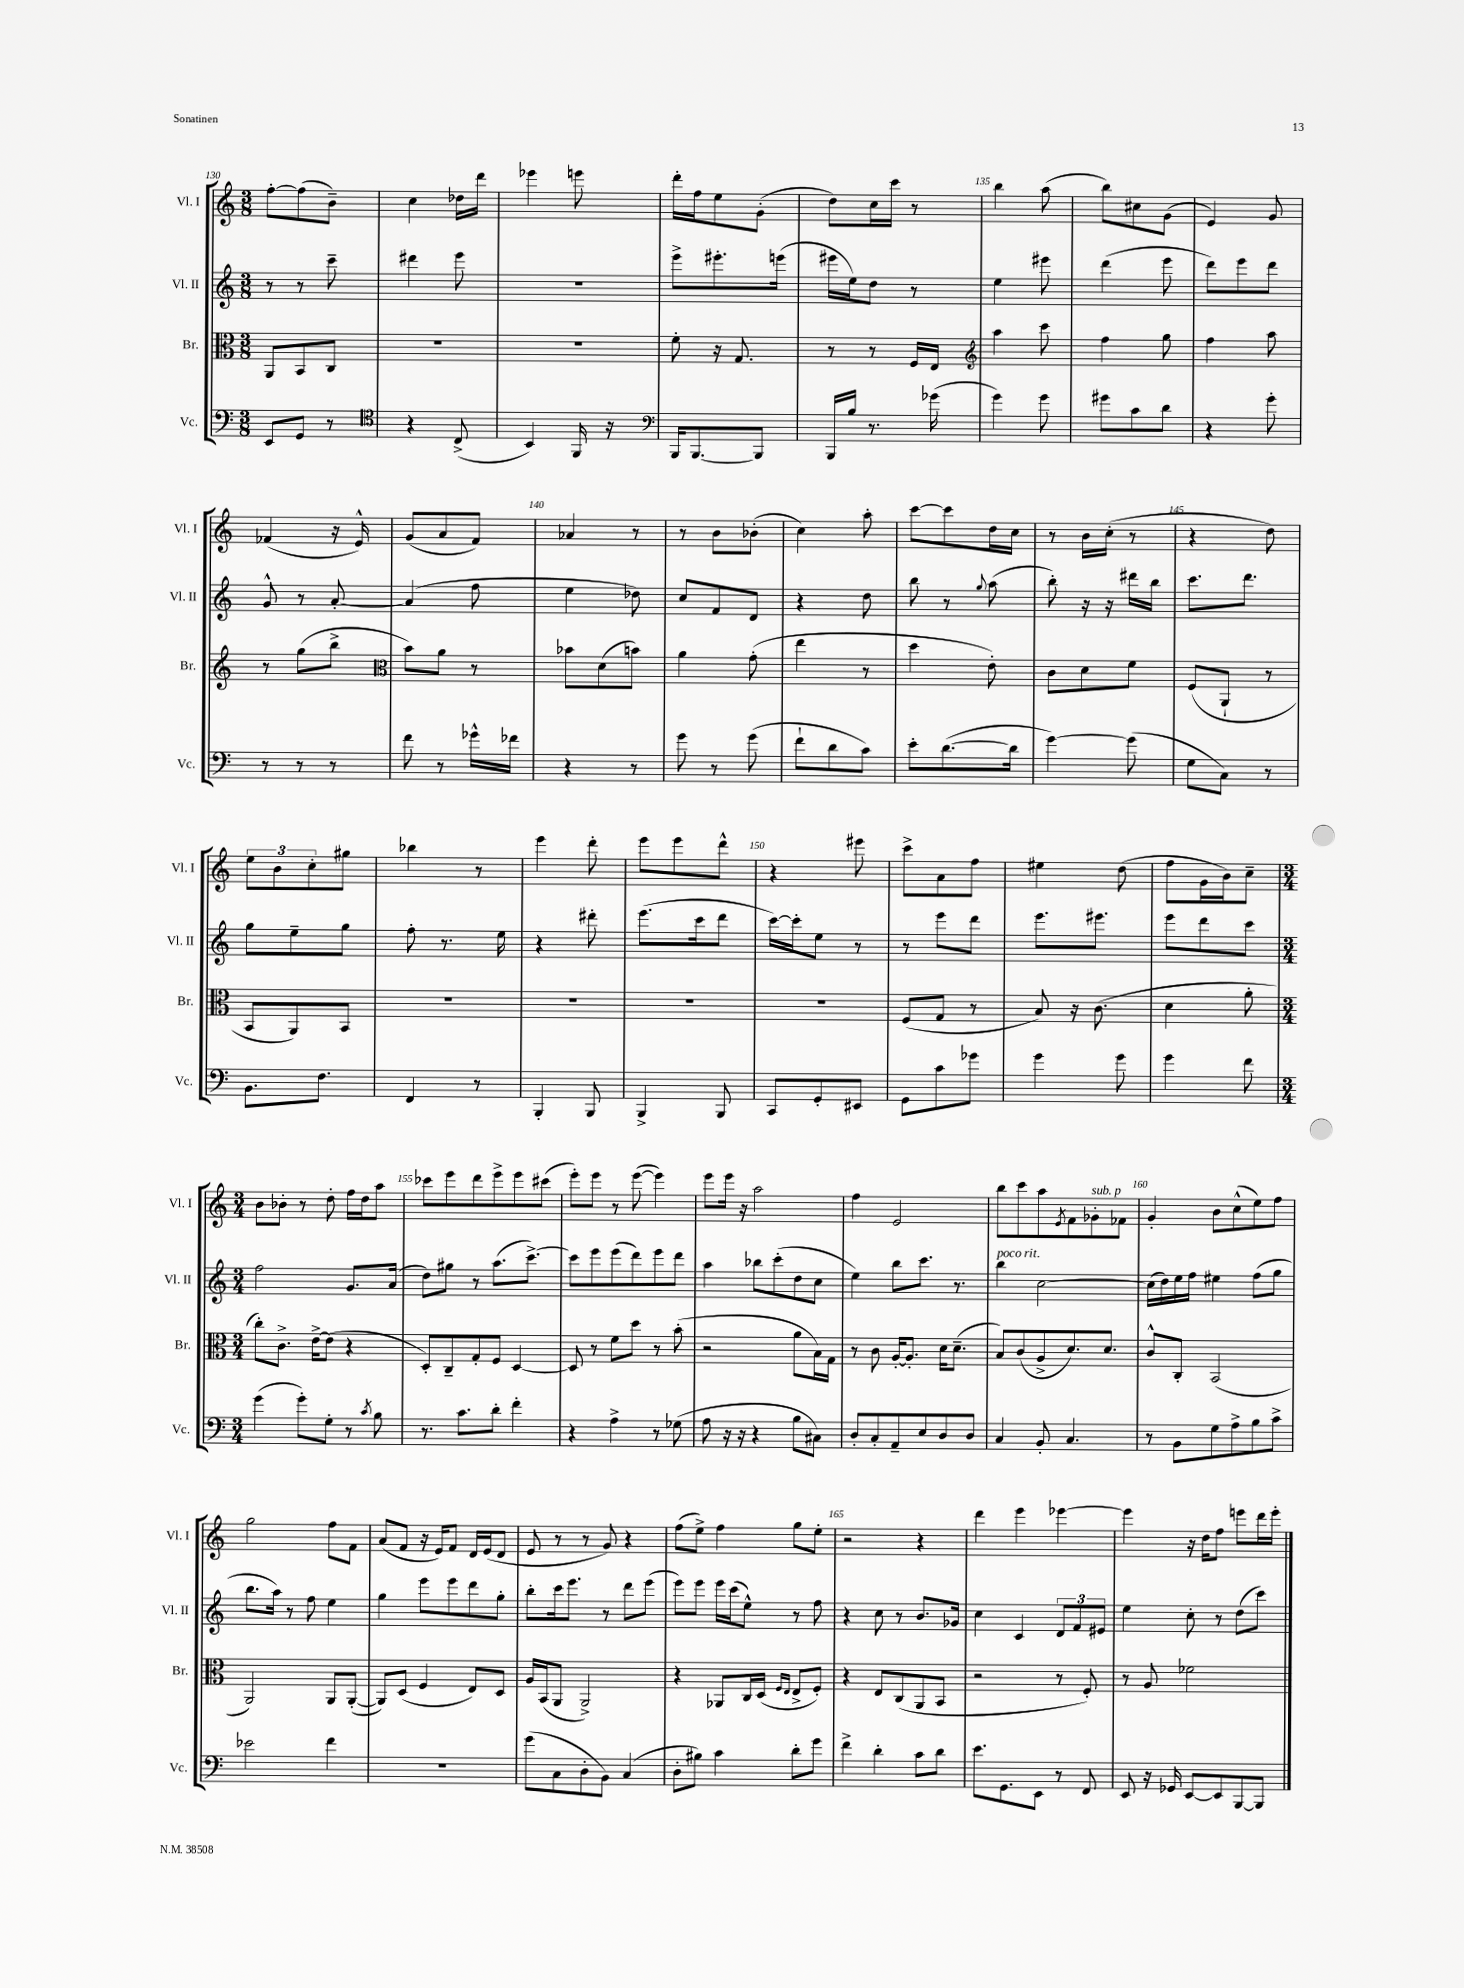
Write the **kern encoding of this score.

**kern	**kern	**kern	**kern
*staff4	*staff3	*staff2	*staff1
*clefF4	*clefC3	*clefG2	*clefG2
*k[]	*k[]	*k[]	*k[]
*M3/8	*M3/8	*M3/8	*M3/8
8EE/L	8AA/L	8r	[8ff'\L
8GG/J	8BB/	8r	(8ff\]
8r	8C/J	8ccc~\	8b~\J)
=	=	=	=
*clefC4	*	*	*
4r	4.r	4ddd#\	4cc\
(8C^/	.	8eee\	16dd-\LL
.	.	.	16ddd\JJ
=	=	=	=
4BB/)	4.r	4.r	4eee-\
16FF/	.	.	8eee\
16r	.	.	.
=	=	=	=
*clefF4	*	*	*
16BBB/LK	8f'\	8eee^\L	16ddd'\LL
[8.BBB/	.	.	16ff\J
.	16r	8.eee#'\	8ee\
.	8.G/	.	.
8BBB/]J	.	.	(8g'\J
.	.	(16eee\Jk	.
=	=	=	=
16BBB/LL	8r	16eee#\LL	8dd\L)
16B/JJ	.	16ee\J)	.
8.r	8r	8dd\J	16cc\L
.	.	.	16ccc\JJ
.	16F/LL	8r	8r
(16g-\	16E/JJ	.	.
=	=	=	=
*	*clefG2	*	*
4g\)	4aa\	4ee\	4bb\
8g\	8ccc\	8eee#\	(8aa\
=	=	=	=
8g#\L	4ff\	(4ddd\	8bb\L)
8c\	.	.	8cc#\
8d\J	8gg\	8eee\	(8g\J
=	=	=	=
4r	4ff\	8ddd\L)	4e/)
.	.	8eee\	.
8g'\	8aa\	8ddd\J	8g/
=	=	=	=
8r	8r	8g^^/	(4f-/
8r	(8gg\L	8r	.
8r	8bb^\J	[8a'/	16r
.	.	.	16e^^/)
=	=	=	=
*	*clefC3	*	*
8f\	8b\L)	(4a/]	(8g/L
8r	8a\J	.	8a/
16g-^^\LL	8r	8ff\	8f/J)
16f-\JJ	.	.	.
=	=	=	=
4r	8b-\L	4ee\	4a-/
.	(8d\	.	.
8r	8b\J)	8dd-\)	8r
=	=	=	=
8g\	4a\	8cc/L	8r
8r	.	8f/	8b\L
(8g\	(8g'\	8d/J	(8b-'\J
=	=	=	=
8f`\L	4ee\	4r	4cc\)
8d\	.	.	.
8c\J)	8r	8dd\	8aa'\
=	=	=	=
8e'\L	4dd\	8bb\	[8ccc\L
([8.d\	.	8r	8ccc\]
.	.	8qqgg/	.
.	8e'\)	(8aa\	16dd\L
16d\]Jk	.	.	16cc\JJ
=	=	=	=
[4g\)	8c\L	8bb'\)	8r
.	8d\	16r	16b\LL
.	.	16r	(16cc'\JJ
(8g\]	8f\J	16ddd#\LL	8r
.	.	16bb\JJ	.
=	=	=	=
8G\L	(8F/L	8.ccc\L	4r
8C\J)	8AA`/J	.	.
.	.	8.ddd\J	.
8r	8r	.	8dd\)
=	=	=	=
8.BB\L	8BB/L	8gg\L	12ee\L
.	.	.	12b\
.	8AA/)	8ee~\	.
.	.	.	12cc'\
8.F\J	.	.	.
.	8BB/J	8gg\J	8gg#\J
=	=	=	=
4FF/	4.r	8ff'\	4bb-\
.	.	8.r	.
8r	.	.	8r
.	.	16ee\	.
=	=	=	=
4BBB'/	4.r	4r	4eee\
8BBB/	.	8ddd#'\	8ddd'\
=	=	=	=
4BBB^/	4.r	(8.eee\L	8eee\L
.	.	.	8eee\
.	.	16ccc\k	.
8BBB/	.	8ddd\J	8ddd^^\J
=	=	=	=
8CC/L	4.r	[16ccc\LL)	4r
.	.	16ccc'\]J	.
8GG'/	.	8ee\J	.
8EE#/J	.	8r	8eee#\
=	=	=	=
8GG\L	(8F/L	8r	8ccc^\L
8c\	8G/J	8eee\L	8a\
8g-\J	8r	8ddd\J	8ff\J
=	=	=	=
4g\	8B/)	8.eee\L	4ee#\
.	16r	.	.
.	(8.c\	8.eee#\J	.
8g\	.	.	(8dd\
=	=	=	=
4g\	4d\	8eee\L	8ff\L
.	.	8ddd\	16g\L
.	.	.	16b\J)
8f\	8a'\	8ccc\J	8cc~\J
=	=	=	=
*M3/4	*M3/4	*M3/4	*M3/4
(4g\	8cc'\L)	2ff\	8b\L
.	8.c^\J	.	8b-'\J
8g'\L)	.	.	8r
.	[16e^\LK	.	.
8G'\J	(8e\]J	.	8dd'\
8r	4r	8.g/L	16ff\LL
.	.	.	16dd\J
8qc/	.	.	.
8B\	.	.	8aa\J
.	.	(16a/Jk	.
=	=	=	=
8.r	8D'/L)	8dd\L)	8ccc-\L
.	8C~/	8gg#\J	8eee\
8.c\L	.	.	.
.	8G'/	8r	8ddd\
8d'\J	8F/J	(8.aa\L	8eee^\
4f'\	[4D/	.	8eee\
.	.	[8.ccc^\J)	.
.	.	.	(8ccc#\J
=	=	=	=
4r	8D/]	8ccc\]L	8eee'\L)
.	8r	8eee\	8eee\J
4A^\	8f\L	(8eee\	8r
.	8dd\J	8ddd\)	([8eee\
8r	8r	8eee\	4eee\])
(8G-\	(8b'\	8ddd\J	.
=	=	=	=
8A\	2r	4aa\	8eee\L
16r	.	.	16eee\Jk
16r	.	.	16r
4r	.	8bb-\L	2aa\
.	.	(8ccc'\	.
8B\L	8a\L	8dd\	.
8C#\J)	16B\L)	8cc\J	.
.	16G\JJ	.	.
=	=	=	=
8D'/L	8r	4ee\)	4ff\
8C'/	8c\	.	.
8AA~/	[16A'/LK	8bb\L	2e/
.	8.A'/]J	.	.
8E/	.	8.ccc\J	.
8D/	16d\LK	.	.
.	(8.d~\J	8.r	.
8D/J	.	.	.
=	=	=	=
4C/	8B/L)	4bb\	8bb\L
.	(8c/	.	8ccc\
8BB'/	8A^/	[2cc\	8aa\
.	.	.	8qe/
4.C/	8.d/)	.	8f\
.	.	.	8g-'\
.	8.d/J	.	.
.	.	.	8f-\J
=	=	=	=
8r	8c^^/L	(16cc\]LL	4g'/
.	.	16dd\)	.
8BB\L	8C'/J	16ee\	.
.	.	16ff\JJ	.
8G\	(2BB/	4ee#\	8b\L
8A^\	.	.	(8cc^^\
8B\	.	(8ff\L	8ee\)
8c^\J	.	8gg\J	8ff\J
=	=	=	=
2e-\	2AA/)	8.bb\L	2gg\
.	.	16aa\Jk)	.
.	.	8r	.
.	.	8ff\	.
4f\	8AA/L	4ee\	8ff\L
.	([8AA'/J	.	8f\J
=	=	=	=
2.r	8AA/]L)	4gg\	(8a/L
.	(8D/J	.	8f/J
.	4F/	8eee\L	16r
.	.	.	16e/LK)
.	.	8eee\	8f/J
.	8E/L)	8ddd\	16d/LL
.	.	.	(16e/J
.	8D/J	8gg'\J	8d/J
=	=	=	=
(8g\L	16A/LL	8bb'\L	8e/
.	(16BB/J	.	.
8C\	8AA/J	16ccc\k	8r
.	.	8.eee\J	.
8D'\	2AA^/)	.	8r
8BB\J)	.	8r	8g/)
(4C/	.	8ddd\L	4r
.	.	(8eee\J	.
=	=	=	=
8D'\L	4r	8eee\L)	(8ff\L
8B#\J)	.	8eee\J	8ee^\J)
4c\	8AA-/L	16eee\LL	4ff\
.	.	(16ccc\J	.
.	16C/L	8ee^^\J)	.
.	(16D/JJ	.	.
.	16qqF/LL	.	.
.	16qqE/JJ	.	.
8d'\L	8E^/L	8r	8gg\L
8g\J	8F'/J)	8ff\	8ee'\J
=	=	=	=
4f^\	4r	4r	2r
4d'\	8E/L	8cc\	.
.	(8C/	8r	.
8c\L	8AA/	8.b/L	4r
8d\J	8BB/J	.	.
.	.	16g-/Jk	.
=	=	=	=
8.e\L	2r	4cc\	4ddd\
8.GG\	.	.	.
.	.	4c/	4eee\
8EE\J	.	.	.
8r	8r	12d/L	[4eee-\
.	.	12f/	.
8FF/	8F'/)	.	.
.	.	12e#/J	.
=	=	=	=
8EE/	8r	4ee\	4eee-\]
16r	8A/	.	.
16GG-/	.	.	.
[8EE/L	2f-\	8cc'\	16r
.	.	.	16dd\LK
8EE/]	.	8r	8ff\J
[8BBB/	.	(8dd\L	8eee\L
8BBB/]J	.	8ccc\J)	16ddd\L
.	.	.	16eee'\JJ
==	==	==	==
*-	*-	*-	*-
